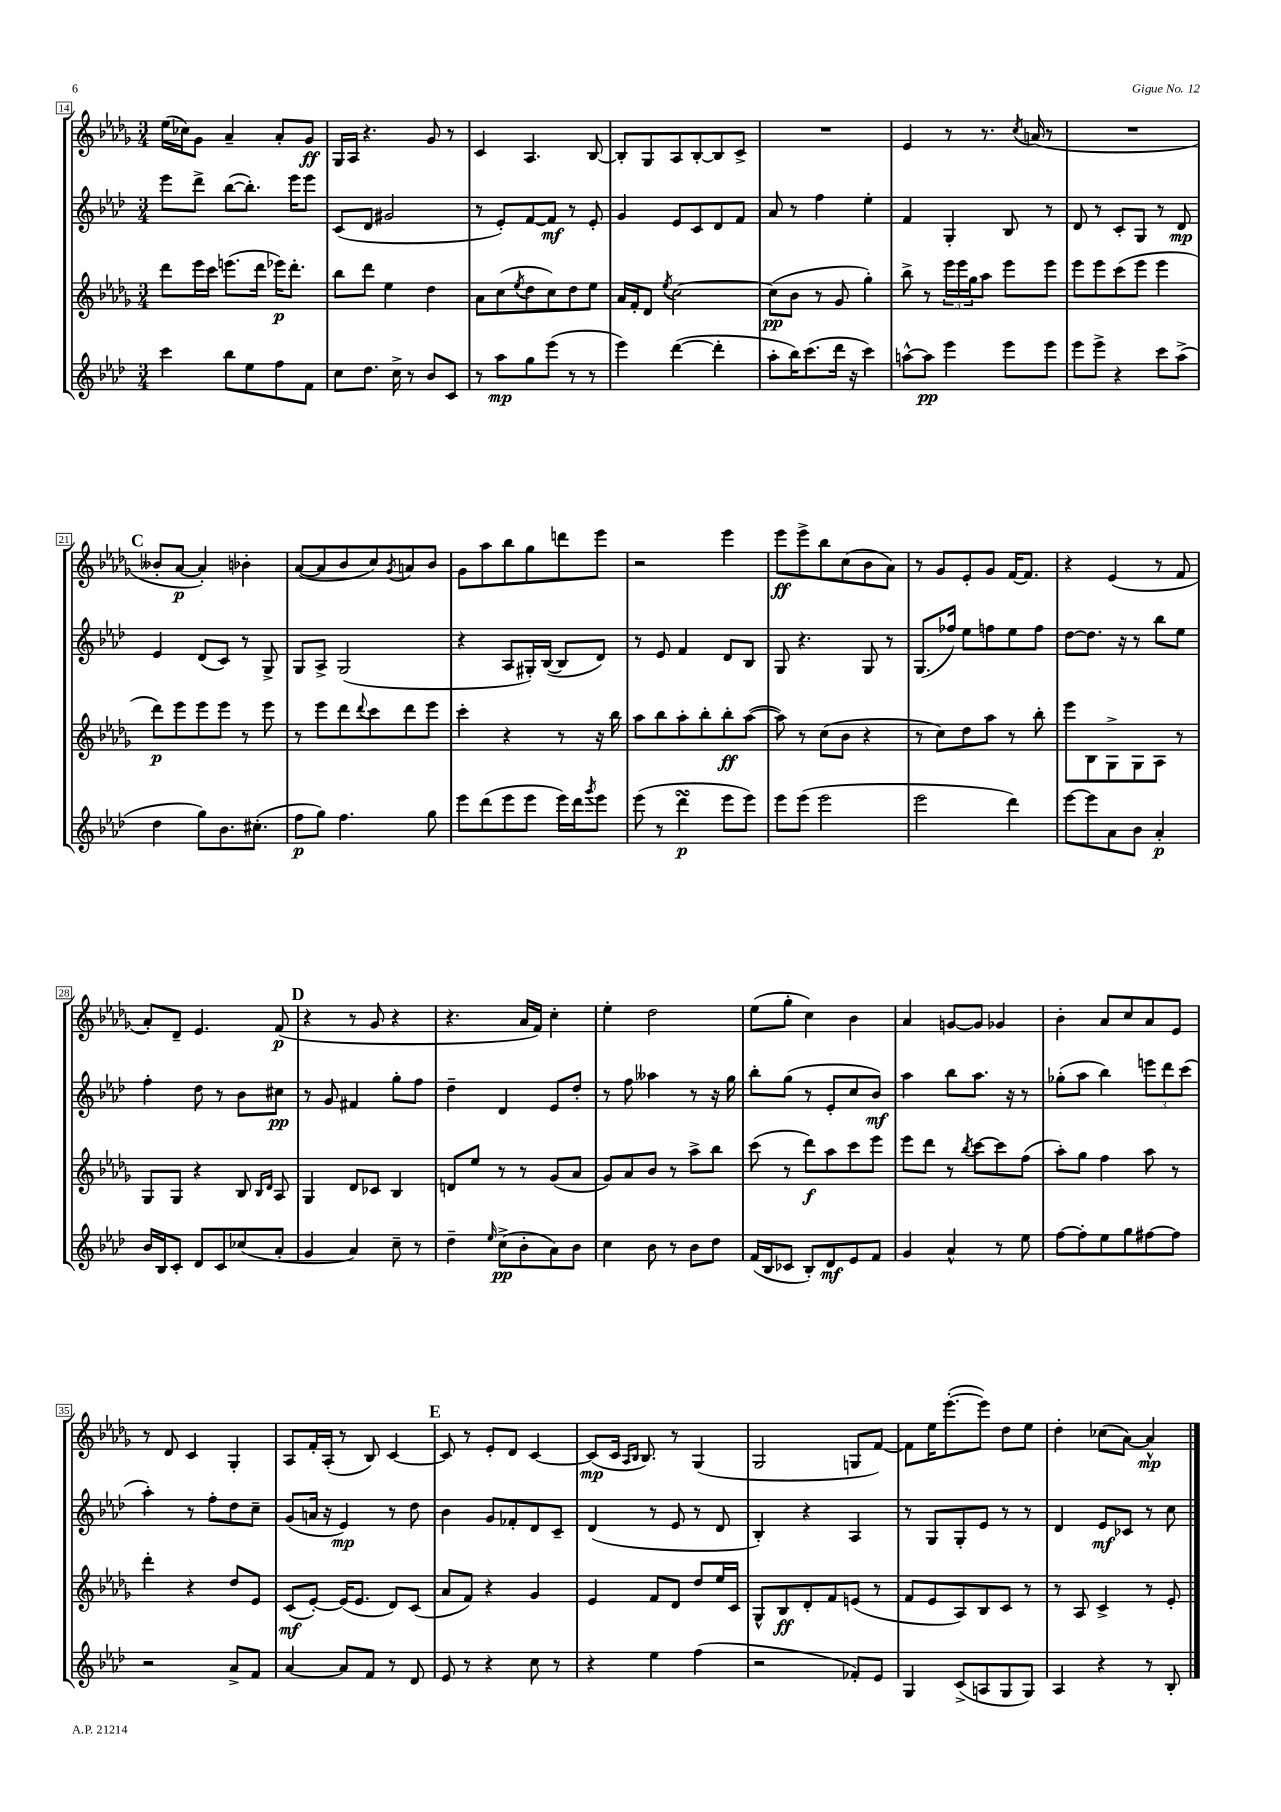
<<
\new StaffGroup <<
\new Staff = "s0" {
    \clef treble \key des \major \numericTimeSignature \time 3/4
    ees''16( ces''16) ges'8 aes'4-- aes'8-. ges'8\ff |
    ges16 aes16 r4. ges'8 r8 |
    c'4 aes4. bes8~ |
    bes8-. ges8 aes8 bes8~-. bes8 c'8-> |
    R2. |
    ees'4 r8 r8. \acciaccatura { c''8 } a'16( r8 |
    R2. |
    \mark \markup { \bold "C" } beses'8-. aes'8~\p aes'4-.) bes'4-. |
    aes'8~( aes'8 bes'8 c''8) \acciaccatura { ges'8 } a'8 bes'8 |
    ges'8 aes''8 bes''8 ges''8 d'''8 ees'''8 |
    r2 ees'''4 |
    ees'''8\ff ees'''8-> bes''8 c''8( bes'8 aes'8) |
    r8 ges'8 ees'8-. ges'8 f'16~ f'8. |
    r4 ees'4( r8 f'8 |
    aes'8-.) des'8-- ees'4. f'8\p( |
    \mark \markup { \bold "D" } r4 r8 ges'8 r4 |
    r4. aes'16 f'16) c''4-. |
    ees''4-. des''2 |
    ees''8( ges''8-. c''4) bes'4 |
    aes'4 g'8~ g'8 ges'4 |
    bes'4-. aes'8 c''8 aes'8 ees'8 |
    r8 des'8 c'4 ges4-. |
    aes8 f'16-. aes16-.( r8 bes8) c'4~ |
    \mark \markup { \bold "E" } c'8 r8 ees'8-. des'8 c'4~ |
    c'8\mp( c'16 \grace { aes16 bes16 } bes8.) r8 ges4( |
    ges2 g8 f'8~) |
    f'8 ees''16 ees'''8.~-.( ees'''8) des''8 ees''8 |
    des''4-. ces''8( aes'8~) aes'4-^\mp \bar "|." |
}
\new Staff = "s1" {
    \clef treble \key aes \major \numericTimeSignature \time 3/4
    ees'''8 des'''8-> bes''8~( bes''8.-.) ees'''16 ees'''8 |
    c'8( des'8 gis'2 |
    r8 ees'8-.) f'8~ f'8\mf r8 ees'8-. |
    g'4 ees'8 c'8 des'8 f'8 |
    aes'8 r8 f''4 ees''4-. |
    f'4 g4-. bes8 r8 |
    des'8 r8 c'8-. g8 r8 des'8\mp |
    \mark \markup { \bold "C" } ees'4 des'8( c'8) r8 g8-> |
    g8 aes8-> g2( |
    r4 aes8 gis16-.) bes16~( bes8 des'8) |
    r8 ees'8 f'4 des'8 bes8 |
    g8 r4. g8 r8 |
    g8.( fes''16) ees''8 f''8 ees''8 f''8 |
    des''8~ des''8. r16 r8 bes''8 ees''8 |
    f''4-. des''8 r8 bes'8 cis''8\pp |
    \mark \markup { \bold "D" } r8 g'8 fis'4 g''8-. f''8 |
    des''4-- des'4 ees'8 des''8-. |
    r8 f''8 aeses''4 r8 r16 g''16 |
    bes''8-. g''8( r8 ees'8-. c''8 bes'8\mf) |
    aes''4 bes''8 aes''8. r16 r8 |
    ges''8-.( aes''8 bes''4) \tuplet 3/2 { e'''8 des'''8 c'''8( } |
    aes''4-.) r8 f''8-. des''8 c''8-- |
    g'8( a'16 r16 ees'4\mp) r8 des''8 |
    \mark \markup { \bold "E" } bes'4 g'8 fes'8-. des'8 c'8-- |
    des'4( r8 ees'8 r8 des'8 |
    bes4-.) r4 aes4 |
    r8 g8 g8-. ees'8 r8 r8 |
    des'4 ees'8\mf ces'8 r8 c''8 \bar "|." |
}
\new Staff = "s2" {
    \clef treble \key des \major \numericTimeSignature \time 3/4
    des'''8 ees'''16 c'''16 e'''8.( des'''16 ees'''16\p) des'''8.-. |
    bes''8 des'''8 ees''4 des''4 |
    aes'8 c''8( \acciaccatura { ees''8 } des''8 c''8) des''8 ees''8 |
    aes'16 f'16-. des'8 \acciaccatura { ees''8 } c''2~ |
    c''8\pp( bes'8 r8 ges'8 ges''4-.) |
    bes''8-> r8 \tuplet 3/2 { ees'''16 ees'''16 ges''16 } aes''8 ees'''8 ees'''8 |
    ees'''8 ees'''8 c'''8( ees'''8 ees'''4 |
    \mark \markup { \bold "C" } des'''8\p) ees'''8 ees'''8 ees'''8 r8 ees'''8 |
    r8 ees'''8 des'''8 \appoggiatura { des'''8 } c'''8 des'''8 ees'''8 |
    c'''4-. r4 r8 r16 bes''16 |
    aes''8 bes''8 aes''8-. bes''8-. bes''8-.\ff aes''8~( |
    aes''8) r8 c''8( bes'8 r4 |
    r8 c''8) des''8 aes''8 r8 bes''8-. |
    ees'''8 bes8 ges8-> ges8 aes8 r8 |
    ges8 ges8 r4 bes8 \grace { bes16 des'16 } aes8 |
    \mark \markup { \bold "D" } ges4 des'8 ces'8 bes4 |
    d'8 ees''8 r8 r8 ges'8( aes'8 |
    ges'8) aes'8 bes'8 r8 aes''8-> bes''8 |
    c'''8( r8 des'''8\f) aes''8 c'''8 ees'''8 |
    ees'''8 des'''8 r8 \acciaccatura { bes''8 } c'''8~ c'''8 f''8( |
    aes''8-.) ges''8 f''4 aes''8 r8 |
    des'''4-. r4 des''8 ees'8 |
    c'8\mf( ees'8~-.) ees'16( ees'8. des'8) c'8( |
    \mark \markup { \bold "E" } aes'8 f'8) r4 ges'4 |
    ees'4 f'8 des'8 des''8 ees''16 c'16 |
    ges8-^ bes8\ff des'8-. f'8 e'8( r8 |
    f'8 ees'8 aes8) bes8 c'8 r8 |
    r8 aes8 c'4-> r8 ees'8-. \bar "|." |
}
\new Staff = "s3" {
    \clef treble \key aes \major \numericTimeSignature \time 3/4
    c'''4 bes''8 ees''8 f''8 f'8 |
    c''8 des''8. c''16-> r8 bes'8 c'8 |
    r8 aes''8\mp g''8 ees'''8( r8 r8 |
    ees'''4) des'''4~( des'''4-. |
    aes''8-. bes''16) c'''8.( des'''16 r16 c'''4) |
    a''8~-^ a''8\pp ees'''4 ees'''8 ees'''8 |
    ees'''8 ees'''8-> r4 c'''8 aes''8->( |
    \mark \markup { \bold "C" } des''4 g''8) bes'8. cis''8.-.( |
    f''8\p g''8) f''4. g''8 |
    ees'''8 des'''8( ees'''8 ees'''8 ees'''16) des'''16 \acciaccatura { g'''8 } ees'''8 |
    ees'''8( r8 des'''4\turn\p ees'''8 ees'''8) |
    ees'''8 ees'''8( ees'''2 |
    ees'''2 des'''4) |
    ees'''8~ ees'''8 aes'8 bes'8 aes'4-.\p |
    bes'16 bes16 c'8-. des'8 c'8 ces''8( aes'8-. |
    \mark \markup { \bold "D" } g'4 aes'4) c''8-- r8 |
    des''4-- \grace { ees''16 } c''8->\pp( bes'8-. aes'8) bes'8 |
    c''4 bes'8 r8 bes'8 des''8 |
    f'16( bes16 ces'8 bes8-.) des'8\mf ees'8 f'8 |
    g'4 aes'4-^ r8 ees''8 |
    f''8~ f''8-. ees''8 g''8 fis''8~ fis''8 |
    r2 aes'8-> f'8 |
    aes'4~ aes'8 f'8 r8 des'8 |
    \mark \markup { \bold "E" } ees'8 r8 r4 c''8 r8 |
    r4 ees''4 f''4( |
    r2 fes'8-.) ees'8 |
    g4 c'8->( a8 g8 g8) |
    aes4 r4 r8 bes8-. \bar "|." |
}
>>
>>
\layout { \context { \Score currentBarNumber = #14 \override BarNumber.stencil = #(make-stencil-boxer 0.1 0.3 ly:text-interface::print) } }
